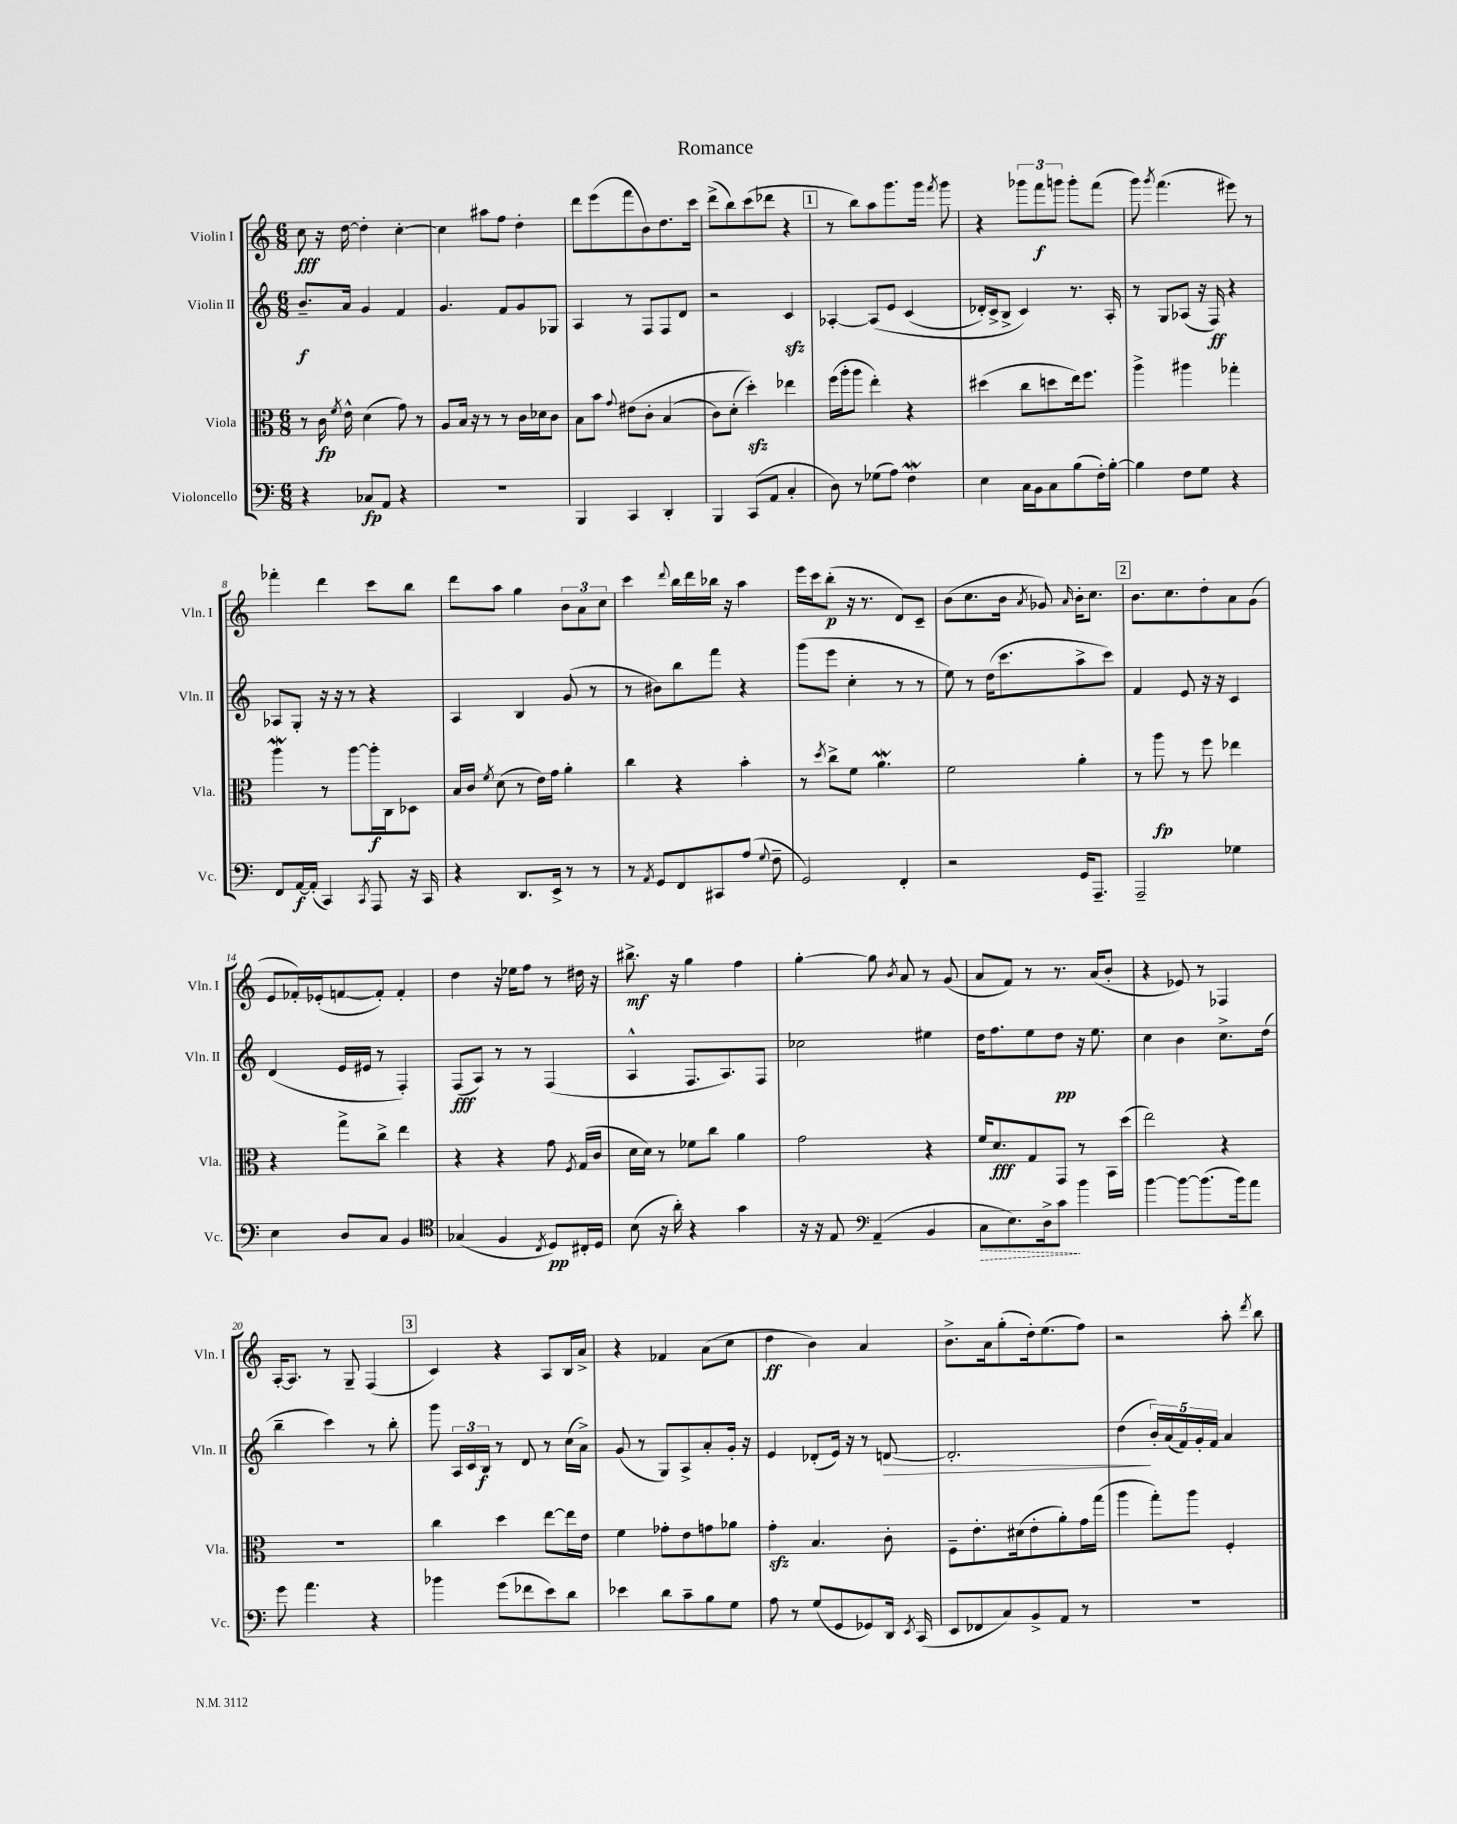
\header { title = "Romance" }
<<
\new StaffGroup <<
\new Staff = "s0" \with { instrumentName = "Violin I" shortInstrumentName = "Vln. I" } {
    \clef treble \key c \major \numericTimeSignature \time 6/8
    \autoBeamOff c''8\fff r16 d''16~ d''4-. c''4~-. |
    c''4 ais''8[ f''8] d''4-. |
    d'''8[ e'''8( f'''8 b'8) d''8. c'''16] |
    d'''8[->( b''8) c'''8( des'''8] r4 |
    \mark \markup { \box "1" } r8 b''8[) a''8 g'''8. g'''16] \acciaccatura { f'''8 } g'''8 |
    r4 \tuplet 3/2 { ges'''8[ f'''8\f g'''8] } g'''8[-. f'''8]( |
    g'''8) \acciaccatura { g'''8 } f'''4.( eis'''8) r8 |
    fes'''4-. d'''4 c'''8[ b''8] |
    d'''8[ a''8] g''4 \tuplet 3/2 { b'8[ a'8 c''8] } |
    c'''4 \appoggiatura { d'''8 } b''16[ d'''16 bes''16] r16 a''4 |
    e'''16[ c'''16 b''8]-.\p( r16 r8. d'8[) c'8]-- |
    b'8[( c''8. b'16] \acciaccatura { a'8 } ges'8) \grace { a'16 } b'16[-. c''8.] |
    \mark \markup { \box "2" } b'8.[ c''8. d''8-. a'8 g'8]( |
    e'8[ fes'16-.) ees'16-.( f'8~ f'8]-.) f'4-. |
    d''4 r16 ees''16[ f''8] r8 dis''16 r16 |
    bis''8.->\mf r16 g''4 f''4 |
    g''4~-. g''8 \acciaccatura { b'8 } a'8 r8 g'8( |
    a'8[ f'8]) r8 r8. a'16[( b'8]-. |
    r4 ees'8) r8 fes4 |
    a16[~-. a8.] r8 g8-- f4( |
    \mark \markup { \box "3" } c'4) r4 a8[ b16 a'16]-> |
    r4 fes'4 a'8[( c''8] |
    d''4\ff b'4) a'4 |
    b'8.[-> a'16 g''8-.( d''16-.) e''8.( f''8]) |
    r2 a''8-. \acciaccatura { d'''8 } b''8 \bar "|." |
}
\new Staff = "s1" \with { instrumentName = "Violin II" shortInstrumentName = "Vln. II" } {
    \clef treble \key c \major \numericTimeSignature \time 6/8
    \autoBeamOff b'8.[--\f a'16] g'4 f'4 |
    g'4. f'8[ g'8 ges8] |
    a4 r8 f8[ f8 d'8] |
    r2 c'4\sfz |
    \mark \markup { \box "1" } aes4~-. aes8[\( e'8] c'4( |
    des'16[-.) c'16-> b8]-> c'4\) r8. a16-. |
    r8 g8[ aes8]( r16 f16\ff) r4 |
    aes8[ g8]-. r16 r16 r8 r4 |
    a4 b4 g'8( r8 |
    r8 bis'8[) b''8 f'''8] r4 |
    g'''8[( e'''8] c''4-. r8 r8 |
    e''8) r8 d''16[( c'''8. a''8-> c'''8]) |
    \mark \markup { \box "2" } f'4 e'8 r16 r16 c'4 |
    d'4( e'16[ eis'16] r8 f4-.) |
    f8[\fff( a8]) r8 r8 f4( |
    a4-^ f8.[ a8.) f8] |
    ces''2 eis''4 |
    d''16[ f''8. e''8 d''8]\pp r16 e''8. |
    c''4 b'4 c''8.[-> d''16]( |
    b''4-- c'''4) r8 b''8-. |
    \mark \markup { \box "3" } g'''8 \tuplet 3/2 { a16[ c'16 b16]\f } r8 d'8 r8 c''16[( a'16]->) |
    g'8( r8 g8[) a8-> a'8-. g'16]-. r16 |
    e'4 des'8[-.( e'16]) r16 r8 d'8~\> |
    d'2.-. |
    d''4\!( \tuplet 5/4 { b'16[-.) a'16( f'16) g'16-. f'16] } a'4 \bar "|." |
}
\new Staff = "s2" \with { instrumentName = "Viola" shortInstrumentName = "Vla." } {
    \clef alto \key c \major \numericTimeSignature \time 6/8
    \autoBeamOff r8 c'16\fp \acciaccatura { f'8 } e'16-^ d'4( g'8) r8 |
    a8[ b16] r16 r8 r8 c'16[ des'16 c'8] |
    b8[ b'8] \appoggiatura { g'8 } eis'8[\( c'8]-. b4( |
    c'8[) d'8]-.( d''4-.\sfz)\) ees''4 |
    \mark \markup { \box "1" } f''16[( a''16-. a''8] e''4-.) r4 |
    dis''4( c''8[ d''8 e''16) f''8.] |
    a''4-> ais''4 ges''4-. |
    a''4\mordent r8 a''8[~ a''16-.\f c16 des8] |
    b16[ c'16] \acciaccatura { f'8 } d'8( r8 e'16[) g'16] a'4-. |
    c''4 r4 b'4-. |
    r8 \acciaccatura { d''8 } c''8[-> f'8] a'4.\mordent |
    f'2 a'4-. |
    \mark \markup { \box "2" } r8 a''8\fp r8 f''8 ees''4 |
    r4 g''8[-> c''8]-> e''4 |
    r4 r4 g'8 \acciaccatura { f8 } g16[( c'16] |
    d'16[ d'16]) r8 fes'8[ c''8] a'4 |
    g'2 r4 |
    f'16[ d'8.\fff g8 g,8] r8 b,16[ d''16]( |
    e''2) r4 |
    R2. |
    \mark \markup { \box "3" } c''4 d''4 e''8[~ e''16 e'16] |
    f'4 ges'8[-. e'8 g'8 aes'8] |
    g'4-.\sfz b4. c'8-. |
    f8[-- e'8.-. dis'16( e'8-. a'8-.) g'16 g''16]( |
    a''4 g''8[-.) a''8] f4-. \bar "|." |
}
\new Staff = "s3" \with { instrumentName = "Violoncello" shortInstrumentName = "Vc." } {
    \clef bass \key c \major \numericTimeSignature \time 6/8
    \autoBeamOff r4 ces8[\fp a,8] r4 |
    R2. |
    b,,4 c,4 d,4-. |
    b,,4 c,8[( a,8] c4-. |
    \mark \markup { \box "1" } d8) r8 ges8[( a8]) f4\mordent |
    e4 c16[ b,16 c8 b8( f16-.) b16]~-. |
    b4 f8[ g8] r4 |
    f,8[ a,16~\f a,16]-.( c,4) \acciaccatura { c,8 } a,,8 r16 c,16 |
    r4 d,8.[ e,16]-> r8 r8 |
    r8 \acciaccatura { a,8 } g,8[ f,8 cis,8 a8]( \appoggiatura { g8 } f8-- |
    g,2) f,4-. |
    r2 g,16[ a,,8.]-- |
    \mark \markup { \box "2" } a,,2-- ges4 |
    e4 d8[ c8] b,4 |
    \clef tenor ges4( f4 \acciaccatura { c8 } d8[\pp) cis16-. d16] |
    b8( r16 a'16-.) r4 g'4 |
    r16 r16 e8 \clef bass a,4--( b,4 |
    \once \override Hairpin.style = #'dashed-line c8[\> e8.) d16-> c'8]\! b'4 |
    b'4~ b'8[~ b'8.( b'16) a'8] |
    g'8 a'4. r4 |
    \mark \markup { \box "3" } bes'4 g'8[( fes'8 e'8) d'8] |
    ees'4 d'8[ c'8-- b8 g8] |
    a8 r8 g8[( g,8 ges,8) d,16] \acciaccatura { e,8 } c,16( |
    e,8[ fes,8 c8) b,8-> a,8] r8 |
    r2. \bar "|." |
}
>>
>>
